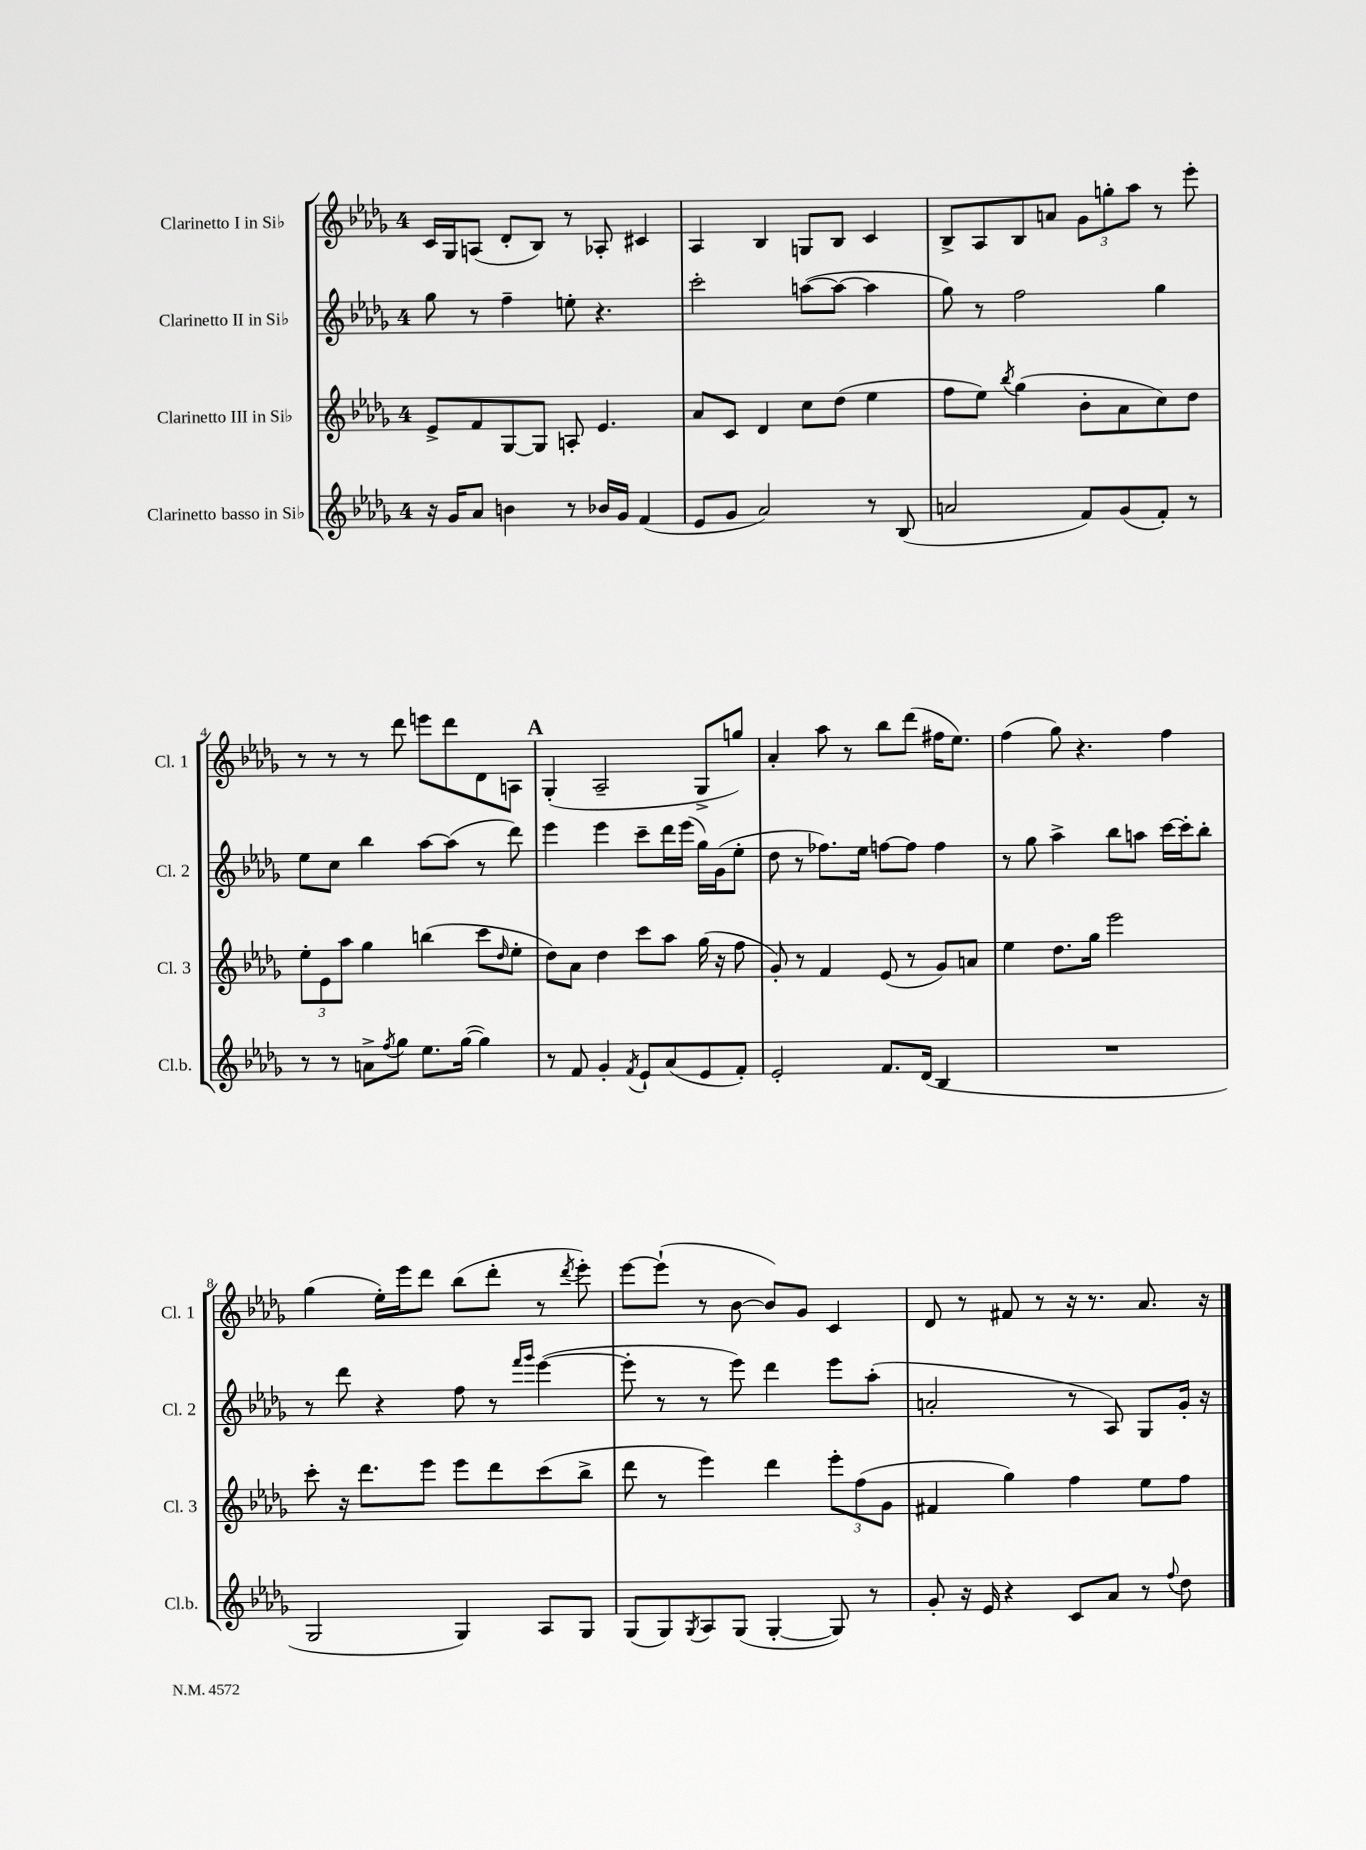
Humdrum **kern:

**kern	**kern	**kern	**kern
*staff4	*staff3	*staff2	*staff1
*clefG2	*clefG2	*clefG2	*clefG2
*k[b-e-a-d-g-]	*k[b-e-a-d-g-]	*k[b-e-a-d-g-]	*k[b-e-a-d-g-]
*M4/4	*M4/4	*M4/4	*M4/4
16r	8e-^/L	8gg-\	16c/LL
16g-/LK	.	.	16G-/J
8a-/J	8f/	8r	(8A/J
4b\	[8G-/	4ff~\	8d-'/L
.	8G-/]J	.	8B-/J)
8r	8A'/	8ee'\	8r
16b-/LL	4.e-/	4.r	8A-'/
16g-/JJ	.	.	.
(4f/	.	.	4c#/
=	=	=	=
8e-/L	8a-/L	2ccc'\	4A-/
8g-/J	8c/J	.	.
2a-/)	4d-/	.	4B-/
.	8cc\L	([8aa\L	8G/L
.	(8dd-\J	8aa\_J	8B-/J
8r	4ee-\	4aa\]	4c/
(8B-/	.	.	.
=	=	=	=
2a/	8ff\L	8gg-\)	8B-^/L
.	8ee-\J)	8r	8A-/
.	8qbb-/	.	.
.	(4gg-\	2ff\	8B-/
.	.	.	8a/J
8f/L)	8b-'\L	.	12g-\L
.	.	.	12gg'\
(8g-/	8a-\	.	.
.	.	.	12aa-\J
8f'/J)	8cc\)	4gg-\	8r
8r	8dd-\J	.	8eee-'\
=	=	=	=
8r	12ee-'\L	8ee-\L	8r
.	12e-\	.	.
8r	.	8cc\J	8r
.	12aa-\J	.	.
8a^\L	4gg-\	4bb-\	8r
8qff/	.	.	.
8gg-\J	.	.	8ddd-\
8.ee-\L	(4bb\	[8aa-\L	8eee\L
.	.	(8aa-\]J	8ddd-\
([16gg-\Jk	.	.	.
4gg-\])	8ccc\L	8r	8d-\
.	16qqdd-/	.	.
.	8ee-'\J	8ddd-\)	8A\J
=	=	=	=
8r	8dd-\L)	4eee-\	(4G-'/
8f/	8a-\J	.	.
4g-'/	4dd-\	4eee-\	2A-~/
8qf/	.	.	.
8e-`/L	8ccc\L	8ccc~\L	.
(8a-/	8aa-\J	16ddd-\L	.
.	.	(16eee-\JJ	.
8e-/	(16gg-\	16gg-\LL)	8G-^/L
.	16r	(16g-\J	.
8f'/J)	8ff\	8ee-'\J	8gg/J)
=	=	=	=
2e-'/	8g-'/)	8dd-\	4a-'/
.	8r	8r	.
.	4f/	8.ff-\L)	8aa-\
.	.	.	8r
.	.	16ee-\Jk	.
8.f/L	(8e-/	[8ff\L	8bb-\L
.	8r	8ff\]J	(8ddd-\J
(16d-/Jk	.	.	.
4B-/	8g-/L)	4ff\	16ff#\LK
.	.	.	8.ee-\J)
.	8a/J	.	.
=	=	=	=
1r	4ee-\	8r	(4ff\
.	.	8gg-\	.
.	8.dd-\L	4aa-^\	8gg-\)
.	.	.	4.r
.	16gg-\Jk	.	.
.	2eee-\	8bb-\L	.
.	.	8aa\J	.
.	.	[16ccc\LL	4ff\
.	.	16ccc'\]J	.
.	.	8bb-'\J	.
=	=	=	=
2G-/	8ccc'\	8r	(4gg-\
.	16r	8ddd-\	.
.	8.ddd-\L	.	.
.	.	4r	16ee-'\LL)
.	.	.	16eee-\J
.	8eee-\J	.	8ddd-\J
4G-/)	8eee-\L	8ff\	(8bb-\L
.	8ddd-\	8r	8ddd-'\J
.	.	16qqfff/LL	.
.	.	16qqggg-/JJ	.
8A-/L	(8ccc\	([4eee-\	8r
.	.	.	8qddd-/
8G-/J	8bb-^\J	.	8eee-'\)
=	=	=	=
(8G-/L	8ddd-\	8eee-'\]	[8eee-\L
8G-/)	8r	8r	(8eee-`\]J
8qG-/	.	.	.
8A-/	4eee-\)	8r	8r
(8G-/J	.	8eee-\)	[8b-\
[4G-'/	4ddd-\	4ddd-\	8b-/]L)
.	.	.	8g-/J
8G-/])	12eee-'\L	8eee-\L	4c/
.	(12ff\	.	.
8r	.	(8aa-'\J	.
.	12g-\J	.	.
=	=	=	=
8g-'/	4f#/	2a'/	8d-/
16r	.	.	8r
16e-/	.	.	.
4r	4gg-\)	.	8f#/
.	.	.	8r
8c/L	4ff\	8r	16r
.	.	.	8.r
8a-/J	.	8A-/)	.
8r	8ee-\L	8G-/L	8.a-/
8qqff/	.	.	.
8dd-\	8ff\J	16g-'/Jk	.
.	.	16r	16r
==	==	==	==
*-	*-	*-	*-
